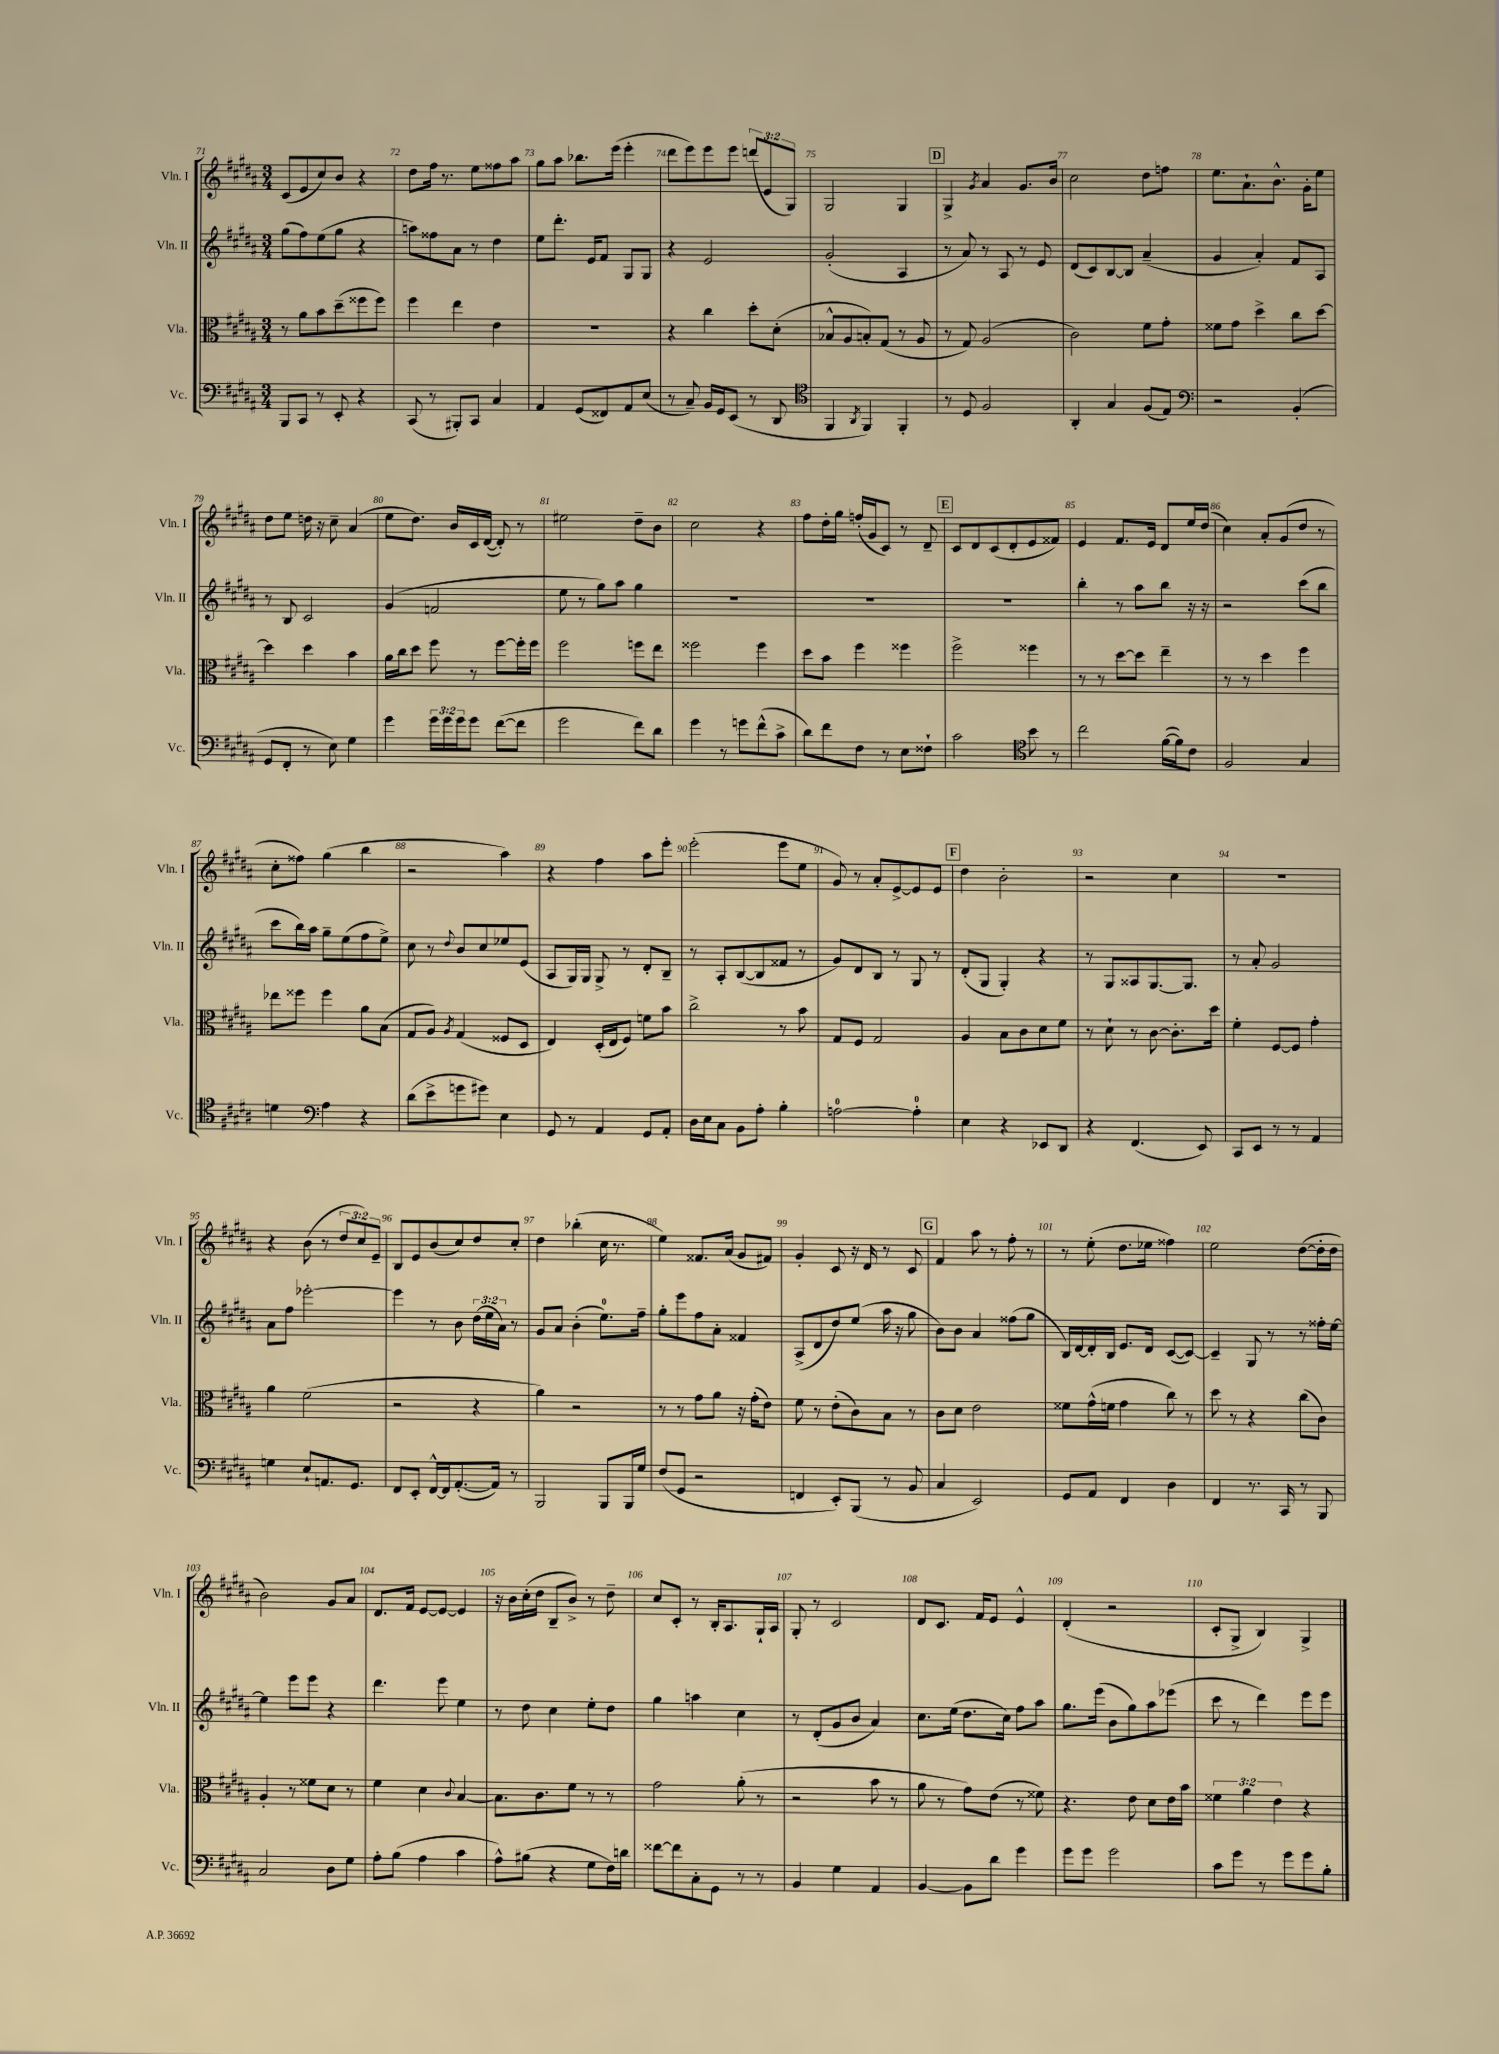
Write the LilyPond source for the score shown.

<<
\new StaffGroup <<
\new Staff = "s0" \with { instrumentName = "Vln. I" shortInstrumentName = "Vln. I" } {
    \clef treble \key b \major \numericTimeSignature \time 3/4 \override Staff.TupletNumber.text = #tuplet-number::calc-fraction-text
    cis'8( e'8 cis''8) b'8 r4 |
    dis''8 fis''16 r8. e''8 fisis''8 ais''8 |
    gis''8 ais''8 bes''8. e'''16( e'''4-. |
    dis'''8 e'''8) e'''8 e'''8 \tuplet 3/2 { d'''8( e'8 gis8) } |
    gis2 gis4 |
    \mark \markup { \box "D" } gis4-> \acciaccatura { gis'8 } ais'4 gis'8. b'16 |
    cis''2 dis''8 f''8 |
    e''8. ais'8.-! b'8.-^ gis'16-. e''8 |
    dis''8 e''8 d''16 r16 cis''8-- ais'4( |
    e''8 dis''8.) b'16 cis'16 dis'16~( dis'8-.) r8 |
    eis''2 dis''8-- b'8 |
    cis''2 r4 |
    fis''8 dis''16-. gis''16 f''16-.( gis'16 cis'8) r8 dis'8-- |
    \mark \markup { \box "E" } cis'8 dis'8 cis'8( dis'8-. e'8 fisis'8) |
    e'4 fis'8. e'16 dis'8 e''16 dis''16( |
    cis''4) ais'8-. gis'8( dis''8 r8 |
    cis''8-. fisis''8) gis''4( b''4 |
    r2 ais''4) |
    r4 fis''4 ais''8 e'''8-. |
    e'''2-.( e'''8 e''8 |
    gis'8) r8 ais'8-. e'8~-> e'8 e'8 |
    \mark \markup { \box "F" } dis''4 b'2-. |
    r2 cis''4 |
    R2. |
    r4 b'8( r8 \tuplet 3/2 { dis''8 cis''8) e'8-- } |
    b8 e'8 b'8( cis''8) dis''8 cis''8-. |
    dis''4 bes''4-.( cis''16 r8. |
    e''4) fisis'8. ais'16( gis'8 fis'8) |
    gis'4-. cis'8 r16 dis'16 r8 cis'8 |
    \mark \markup { \box "G" } fis'4 ais''8 r8 fis''8-. r8 |
    r8 e''8-.( dis''8. ees''16 fisis''4) |
    e''2 dis''8~( dis''16-. dis''16 |
    b'2) gis'8 ais'8 |
    dis'8. fis'16 e'8~ e'8~ e'4 |
    r16 b'16 cis''16-.( dis''16 b8-- b'8->) r8 dis''8-- |
    cis''8 cis'8-. r8 b16-. ais8. gis16-! ais16 |
    gis8-. r8 cis'2 |
    dis'8 cis'8. fis'16 e'8 e'4-^ |
    dis'4-.( r2 |
    cis'8-. gis8-> b4) gis4-> \bar "|." |
}
\new Staff = "s1" \with { instrumentName = "Vln. II" shortInstrumentName = "Vln. II" } {
    \clef treble \key b \major \numericTimeSignature \time 3/4 \override Staff.TupletNumber.text = #tuplet-number::calc-fraction-text
    gis''8( fis''8) e''8( gis''8 r4 |
    a''8) fisis''8 ais'8 r8 dis''4 |
    e''8 dis'''8.-. e'16 fis'8 gis8 gis8 |
    r4 e'2 |
    gis'2-.( ais4 |
    \mark \markup { \box "D" } r8 ais'8) r8 ais8 r8 e'8 |
    dis'8( cis'8) b8~ b8 ais'4--( |
    gis'4 ais'4-.) fis'8 ais8 |
    r8 b8 cis'2 |
    gis'4( f'2 |
    e''8 r8 gis''8) ais''8 gis''4 |
    R2. |
    R2. |
    \mark \markup { \box "E" } R2. |
    b''4-. r8 ais''8 b''8 r16 r16 |
    r2 cis'''8( b''8 |
    cis'''8 b''16) ais''16 gis''8-- e''8( fis''8 e''8->) |
    cis''8 r8 \appoggiatura { dis''8 } b'8 cis''8 ees''8 e'8( |
    ais8 gis16) gis16 gis8-> r8 dis'8-. b8-- |
    r8 ais8-. b8~( b8 fisis'8 r8 |
    gis'8) dis'8 b8 r8 gis8 r8 |
    \mark \markup { \box "F" } dis'8-.( gis8 gis4-.) r4 |
    r8 gis8 aisis8 gis8.~ gis8. |
    r8 ais'8-. gis'2 |
    ais'8 fis''8 ees'''2~-. |
    ees'''4 r8 b'8 \tuplet 3/2 { dis''16( e''16 ais'16) } r8 |
    gis'8 ais'8 b'4-.( e''8.-0) fis''16-- |
    gis''8-. e'''8 fis''8 ais'8-. fisis'4 |
    ais8->( dis'8 dis''8) e''8( ais''16 r16 gis''8 |
    \mark \markup { \box "G" } b'8) b'8 ais'4 fisis''8( gis''8 |
    b16) dis'16~ dis'16-. b16 e'8. dis'16 cis'8~( cis'8~) |
    cis'4-- gis8 r8 r8 fisis''16-. e''16~ |
    e''4 e'''8 e'''8 r4 |
    dis'''4. e'''8 e''4 |
    r8 dis''8 cis''4 e''8-. dis''8 |
    gis''4 a''4 cis''4 |
    r8 dis'8-.( gis'8 b'8 ais'4) |
    cis''8. e''16( dis''8. cis''16) fis''8 ais''8 |
    gis''8. e'''16( b'8 gis''8) ais''8 ees'''8( |
    cis'''8 r8 dis'''4) e'''8 e'''8 \bar "|." |
}
\new Staff = "s2" \with { instrumentName = "Vla." shortInstrumentName = "Vla." } {
    \clef alto \key b \major \numericTimeSignature \time 3/4 \override Staff.TupletNumber.text = #tuplet-number::calc-fraction-text
    r8 ais'8 b'8 dis''8--( fisis''8 fisis''8) |
    fis''4 e''4 e'4 |
    R2. |
    r4 cis''4 dis''8-. dis'8-.( |
    bes8-^ ais8 b8-.) gis8( r8 ais8 |
    \mark \markup { \box "D" } r8 gis8) ais2( |
    cis'2) fis'8 gis'8-. |
    fisis'8 gis'8 dis''4-> cis''8 dis''8~ |
    dis''4 dis''4 b'4 |
    ais'16 cis''16 dis''8 fis''8 r8 fis''8~ fis''16-. fis''16 |
    fis''2 f''8 e''8 |
    fisis''2 fisis''4 |
    dis''8 b'8 fis''4 fisis''4 |
    \mark \markup { \box "E" } fis''2-> fisis''4 |
    r8 r8 dis''8~ dis''8 e''4-- |
    r8 r8 dis''4 fis''4 |
    ees''8 fisis''8 fisis''4 ais'8 b8( |
    gis8 ais8) \acciaccatura { ais8 } gis4( fisis8 dis8 |
    e4) dis16-.( e16 fis8) f'8 b'8 |
    cis''2-> r8 b'8 |
    gis8 fis8 gis2 |
    \mark \markup { \box "F" } ais4 b8 cis'8 dis'8 fis'8 |
    r8 dis'8-! r8 cis'8~ cis'8.-. dis''16 |
    fis'4-. fis8~ fis8 gis'4-. |
    ais'4 fis'2( |
    r2 r4 |
    ais'4) r2 |
    r8 r8 gis'8 ais'8 r16 gis'16-.( e'8) |
    fis'8 r8 e'8-.( cis'8) b8 r8 |
    \mark \markup { \box "G" } cis'8 dis'8 e'2 |
    fisis'8 gis'16-^( f'16 gis'4 cis''8) r8 |
    dis''8 r8 r4 cis''8( cis'8) |
    ais4-. r8 fisis'8 dis'8 r8 |
    fis'4 dis'4 \appoggiatura { cis'8 } b4~ |
    b8. cis'8. fis'8 r8 r8 |
    gis'2 ais'8-.( r8 |
    r2 b'8 r8 |
    ais'8 r8 gis'8) e'8( r8 fisis'8) |
    r4. e'8 dis'8 e'16 b'16 |
    \tuplet 3/2 { fisis'4 ais'4 e'4 } r4 \bar "|." |
}
\new Staff = "s3" \with { instrumentName = "Vc." shortInstrumentName = "Vc." } {
    \clef bass \key b \major \numericTimeSignature \time 3/4 \override Staff.TupletNumber.text = #tuplet-number::calc-fraction-text
    b,,8 cis,8 r8 e,8-. r4 |
    cis,8( r8 bis,,8-.) cis,8 cis4 |
    ais,4 gis,8( fisis,8) ais,8 e8( |
    r8 cis8--) b,16 gis,16 e,8( r8 dis,8 |
    \clef tenor fis,4 \acciaccatura { ais,8 } fis,4) fis,4-. |
    \mark \markup { \box "D" } r8 dis8 fis2 |
    ais,4-. gis4 fis8( e8) |
    \clef bass r2 b,4-.( |
    gis,8 fis,8-. r8 e8) gis4 |
    gis'4 \tuplet 3/2 { gis'16 gis'16 gis'16 } gis'8 fis'8~( fis'8 |
    gis'2 fis'8) dis'8 |
    gis'4 r8 g'8 fis'8-^( cis'8-> |
    dis'8) fis'8 fis8 r8 e8 fisis8-! |
    \mark \markup { \box "E" } cis'2 \clef tenor b'8 r8 |
    cis''2 fis'16~( fis'16) cis'8 |
    fis2 gis4 |
    d'4 \clef bass ais4 r4 |
    dis'8( e'8-> g'8 gis'8) e4 |
    gis,8 r8 ais,4 gis,8 ais,8-. |
    dis16 e16 cis8 b,8 ais8-. b4-. |
    a2-0~ a4-0-. |
    \mark \markup { \box "F" } e4 r4 ees,8 dis,8 |
    r4 fis,4.( e,8) |
    cis,8 e,8 r8 r8 ais,4 |
    g4 e8-! a,8. gis,8. |
    fis,8 e,8-. fis,16~-^ fis,16 ais,8.~-.( ais,16) r8 |
    b,,2 b,,8 b,,16 gis16 |
    fis8( gis,8 r2 |
    f,4 e,8-.) b,,8( r8 b,8 |
    \mark \markup { \box "G" } cis4 e,2) |
    gis,8 ais,8 fis,4 dis4 |
    fis,4 r8. cis,16 r8 b,,8 |
    cis2 dis8 gis8 |
    ais8-. b8( ais4 cis'4 |
    ais8-^) bis8( r4 gis8 fis16) d'16 |
    fisis'8~ fisis'8 cis8-. gis,8 r8 r8 |
    b,4 gis4 ais,4 |
    b,4~ b,8 dis'8 gis'4 |
    gis'8 gis'8 gis'2 |
    cis'8 gis'8 r8 gis'8 gis'8 b8-. \bar "|." |
}
>>
>>
\layout { \context { \Score currentBarNumber = #71 \override BarNumber.break-visibility = ##(#f #t #t) barNumberVisibility = #all-bar-numbers-visible } }
